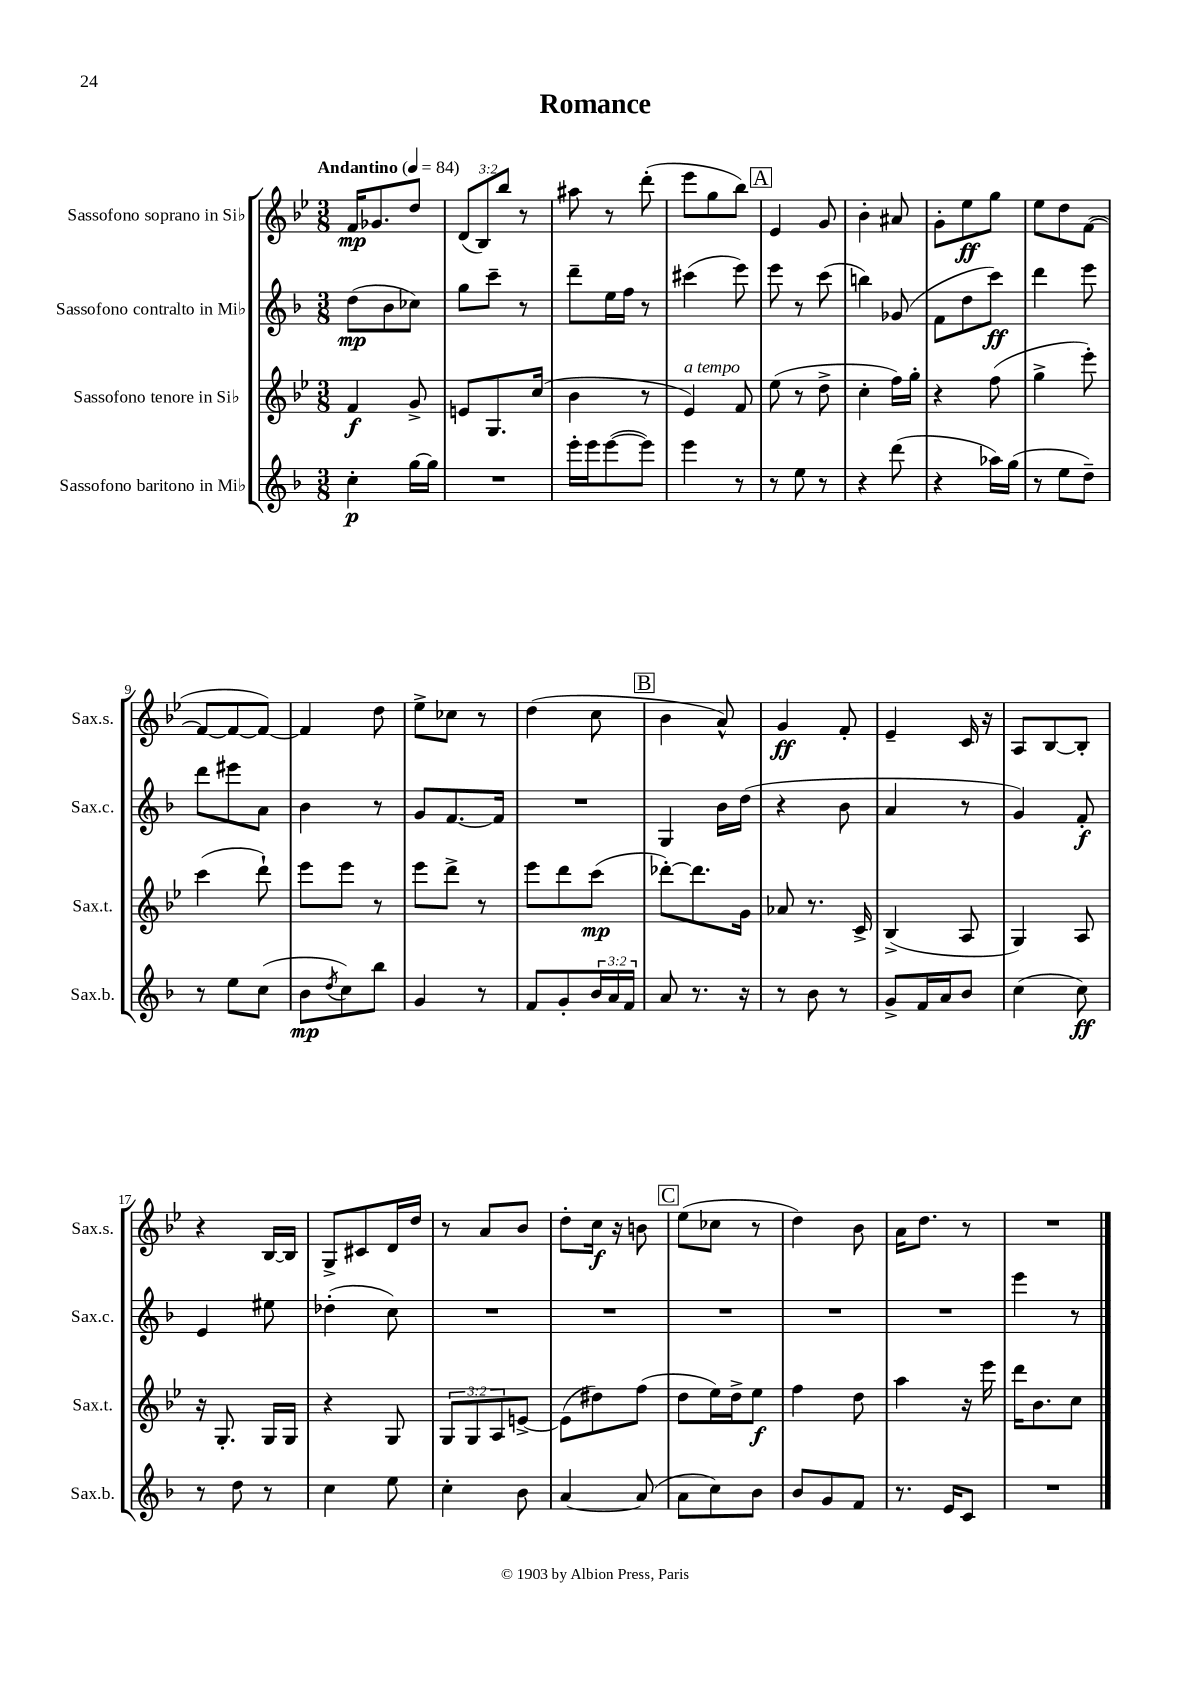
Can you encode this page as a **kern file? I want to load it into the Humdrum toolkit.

**kern	**dynam	**kern	**dynam	**kern	**dynam	**kern	**dynam
*part4	*part4	*part3	*part3	*part2	*part2	*part1	*part1
*staff4	*staff4	*staff3	*staff3	*staff2	*staff2	*staff1	*staff1
*I"Sassofono baritono in Mi♭	*	*I"Sassofono tenore in Si♭	*	*I"Sassofono contralto in Mi♭	*	*I"Sassofono soprano in Si♭	*
*I'Sax.b.	*	*I'Sax.t.	*	*I'Sax.c.	*	*I'Sax.s.	*
*clefG2	*	*clefG2	*	*clefG2	*	*clefG2	*
*k[b-]	*	*k[b-e-]	*	*k[b-]	*	*k[b-e-]	*
*M3/8	*	*M3/8	*	*M3/8	*	*M3/8	*
*MM84	*	*MM84	*	*MM84	*	*MM84	*
=1	=1	=1	=1	=1	=1	=1	=1
!	!	!	!	!	!	!LO:TX:a:B:t=Andantino	!
4cc'\	p	4f/	f	(8dd\L	mp	16f/KL	mp
.	.	.	.	.	.	8.g-X/	.
.	.	.	.	8b-\	.	.	.
[16gg\LL	.	8g^/	.	8cc-X\J)	.	8dd/J	.
16gg\JJ]	.	.	.	.	.	.	.
=2	=2	=2	=2	=2	=2	=2	=2
4.r	.	8en/L	.	8gg\L	.	(12d/L	.
.	.	.	.	.	.	12B-/)	.
.	.	8.G/	.	8ccc~\J	.	.	.
.	.	.	.	.	.	12bb-/J	.
.	.	.	.	8r	.	8r	.
.	.	(16cc/Jk	.	.	.	.	.
=3	=3	=3	=3	=3	=3	=3	=3
16eee'\LL	.	4b-\	.	8ddd~\L	.	8aa#X\	.
16eee\J	.	.	.	.	.	.	.
([8eee\	.	.	.	16ee\L	.	8r	.
.	.	.	.	16ff\JJ	.	.	.
8eee\J])	.	8r	.	8r	.	(8ddd'\	.
=4	=4	=4	=4	=4	=4	=4	=4
!	!	!LO:TX:a:i:t=a tempo	!	!	!	!	!
4eee\	.	4e-/)	.	(4ccc#X\	.	8eee-\L	.
.	.	.	.	.	.	8gg\	.
8r	.	8f/	.	8eee\)	.	8bb-\J)	.
!!LO:REH:place=s1:t=A
=5	=5	=5	=5	=5	=5	=5	=5
8r	.	(8ee-\	.	8eee\	.	4e-/	.
8ee\	.	8r	.	8r	.	.	.
8r	.	8dd^\	.	(8ccc\	.	8g/	.
=6	=6	=6	=6	=6	=6	=6	=6
4r	.	4cc'\	.	4bbn\)	.	4b-'\	.
(8ddd\	.	16ff\LL)	.	(8g-X/	.	8a#X/	.
.	.	16gg'\JJ	.	.	.	.	.
=7	=7	=7	=7	=7	=7	=7	=7
4r	.	4r	.	8f\L	.	8g'\L	.
.	.	.	.	8dd\	.	8ee-\	ff
16aa-X\LL)	.	(8ff\	.	8ccc\J)	ff	8gg\J	.
(16gg\JJ	.	.	.	.	.	.	.
=8	=8	=8	=8	=8	=8	=8	=8
8r	.	4gg^\	.	4ddd\	.	8ee-\L	.
8ee\L	.	.	.	.	.	8dd\	.
8dd~\J)	.	8eee-'\)	.	8eee\	.	([8f\J	.
!!LO:LB:g=z
=9	=9	=9	=9	=9	=9	=9	=9
8r	.	(4ccc\	.	8ddd\L	.	8f/L_	.
8ee\L	.	.	.	8eee#X\	.	8f/_	.
(8cc\J	.	8ddd`\)	.	8a\J	.	8f/J_)	.
=10	=10	=10	=10	=10	=10	=10	=10
8b-\L	mp	8eee-\L	.	4b-\	.	4f/]	.
8qdd/	.	.	.	.	.	.	.
8cc\)	.	8eee-\J	.	.	.	.	.
8bb-\J	.	8r	.	8r	.	8dd\	.
=11	=11	=11	=11	=11	=11	=11	=11
4g/	.	8eee-\L	.	8g/L	.	8ee-^\L	.
.	.	8ddd^\J	.	[8.f/	.	8cc-X\J	.
8r	.	8r	.	.	.	8r	.
.	.	.	.	16f/Jk]	.	.	.
=12	=12	=12	=12	=12	=12	=12	=12
8f/L	.	8eee-\L	.	4.r	.	(4dd\	.
8g'/	.	8ddd\	.	.	.	.	.
24b-/L	.	(8ccc\J	mp	.	.	8cc\	.
24a/	.	.	.	.	.	.	.
24f/JJ	.	.	.	.	.	.	.
!!LO:REH:place=s1:t=B
=13	=13	=13	=13	=13	=13	=13	=13
8a/	.	[8ddd-X'\L)	.	4G/	.	4b-\	.
8.r	.	8.ddd-\]	.	.	.	.	.
.	.	.	.	16b-\LL	.	8a^^/)	.
16r	.	16g\Jk	.	(16dd\JJ	.	.	.
=14	=14	=14	=14	=14	=14	=14	=14
8r	.	8a-X/	.	4r	.	4g/	ff
8b-\	.	8.r	.	.	.	.	.
8r	.	.	.	8b-\	.	8f'/	.
.	.	16c^/	.	.	.	.	.
=15	=15	=15	=15	=15	=15	=15	=15
8g^/L	.	(4B-^/	.	4a/	.	4e-~/	.
16f/L	.	.	.	.	.	.	.
16a/J	.	.	.	.	.	.	.
8b-/J	.	8A/	.	8r	.	16c/	.
.	.	.	.	.	.	16r	.
=16	=16	=16	=16	=16	=16	=16	=16
(4cc\	.	4G/)	.	4g/)	.	8A/L	.
.	.	.	.	.	.	[8B-/	.
8cc\)	ff	8A/	.	8f'/	f	8B-'/J]	.
!!LO:LB:g=z
=17	=17	=17	=17	=17	=17	=17	=17
8r	.	16r	.	4e/	.	4r	.
.	.	8.G'/	.	.	.	.	.
8dd\	.	.	.	.	.	.	.
8r	.	16G/LL	.	8ee#X\	.	[16B-/LL	.
.	.	16G/JJ	.	.	.	16B-/JJ]	.
=18	=18	=18	=18	=18	=18	=18	=18
4cc\	.	4r	.	(4dd-X'\	.	8G^/L	.
.	.	.	.	.	.	8c#X/	.
8ee\	.	8G/	.	8cc\)	.	16d/L	.
.	.	.	.	.	.	16dd/JJ	.
=19	=19	=19	=19	=19	=19	=19	=19
4cc'\	.	12G/L	.	4.r	.	8r	.
.	.	12G/	.	.	.	.	.
.	.	.	.	.	.	8a/L	.
.	.	12A/	.	.	.	.	.
8b-\	.	[8en^/J	.	.	.	8b-/J	.
=20	=20	=20	=20	=20	=20	=20	=20
[4a/	.	(8e\L]	.	4.r	.	8dd'\L	.
.	.	8dd#X\)	.	.	.	16cc\Jk	f
.	.	.	.	.	.	16r	.
(8a/]	.	(8ff\J	.	.	.	8bn\	.
!!LO:REH:place=s1:t=C
=21	=21	=21	=21	=21	=21	=21	=21
8a\L	.	8dd\L	.	4.r	.	(8ee-\L	.
8cc\)	.	16ee-\L)	.	.	.	8cc-X\J	.
.	.	16dd^\J	.	.	.	.	.
8b-\J	.	8ee-\J	f	.	.	8r	.
=22	=22	=22	=22	=22	=22	=22	=22
8b-/L	.	4ff\	.	4.r	.	4dd\)	.
8g/	.	.	.	.	.	.	.
8f/J	.	8dd\	.	.	.	8b-\	.
=23	=23	=23	=23	=23	=23	=23	=23
8.r	.	4aa\	.	4.r	.	16a\KL	.
.	.	.	.	.	.	8.dd\J	.
16e/KL	.	.	.	.	.	.	.
8c/J	.	16r	.	.	.	8r	.
.	.	16eee-\	.	.	.	.	.
=24	=24	=24	=24	=24	=24	=24	=24
4.r	.	16ddd\KL	.	4eee\	.	4.r	.
.	.	8.b-\	.	.	.	.	.
.	.	8cc\J	.	8r	.	.	.
==	==	==	==	==	==	==	==
*-	*-	*-	*-	*-	*-	*-	*-
